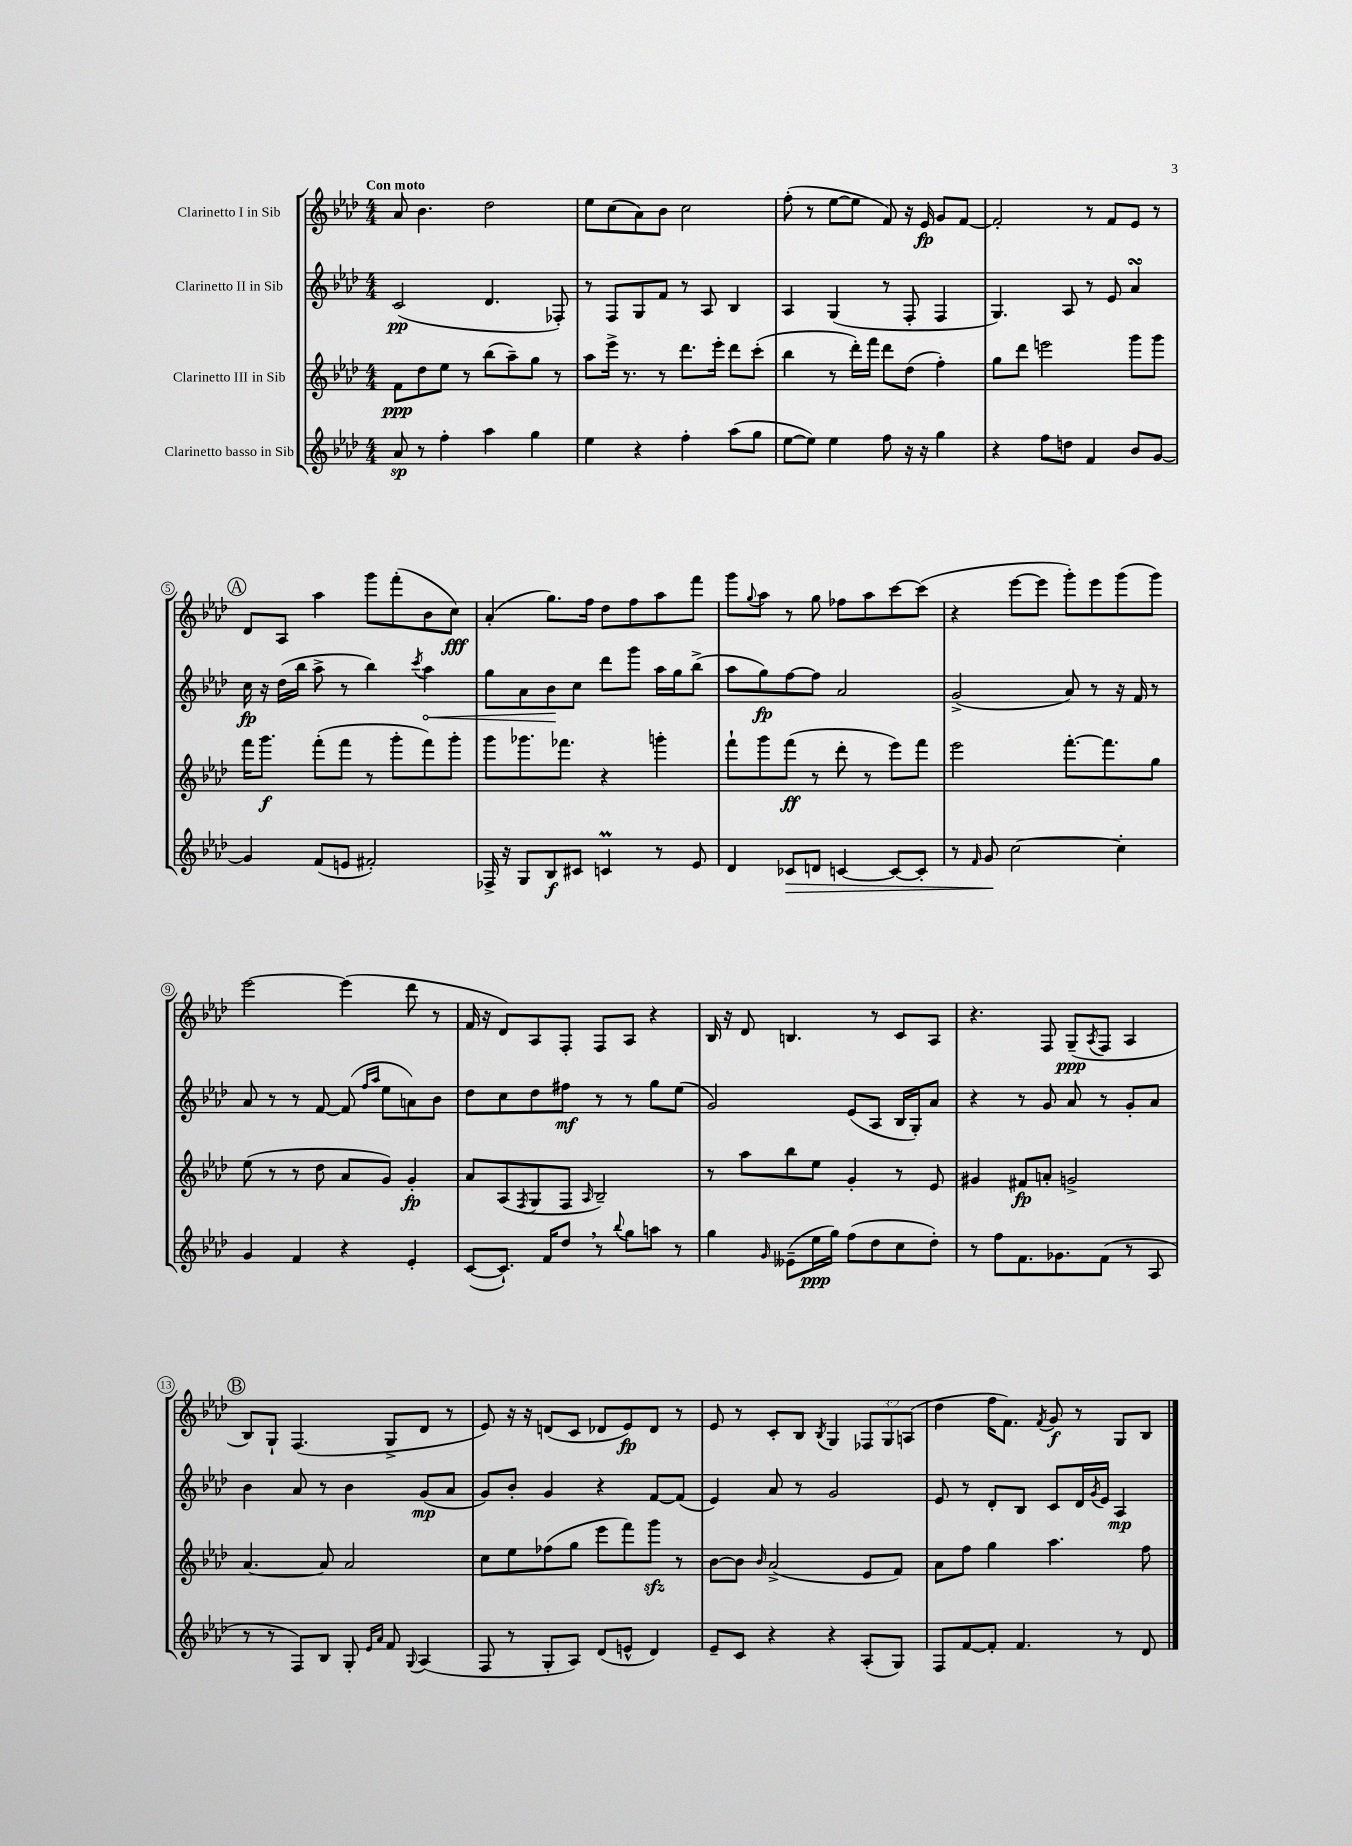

**kern	**kern	**kern	**kern
*staff4	*staff3	*staff2	*staff1
*clefG2	*clefG2	*clefG2	*clefG2
*k[b-e-a-d-]	*k[b-e-a-d-]	*k[b-e-a-d-]	*k[b-e-a-d-]
*M4/4	*M4/4	*M4/4	*M4/4
8a-/	8f\L	(2c/	8a-/
8r	8dd-\	.	4.b-\
4ff'\	8ee-\J	.	.
.	8r	.	.
4aa-\	(8bb-\L	4.d-/	2dd-\
.	8aa-~\)	.	.
4gg\	8gg\J	.	.
.	8r	8F-'/)	.
=	=	=	=
4ee-\	8aa-\L	8r	8ee-\L
.	16eee-^\Jk	8F/L	(8cc\
.	8.r	.	.
4r	.	8G/	8a-\)
.	8r	8f/J	8b-\J
4ff'\	8.ddd-\L	8r	2cc\
.	.	8A-/	.
.	16eee-'\Jk	.	.
(8aa-\L	8ddd-\L	4B-/	.
8gg\J	(8ccc'\J	.	.
=	=	=	=
[8ee-\L	4bb-\	4A-/	(8ff'\
8ee-\]J)	.	.	8r
4ee-\	8r	(4G/	[8ee-\L
.	16ddd-'\LL)	.	8ee-\]J
.	16fff\JJ	.	.
8ff\	8ddd-\L	8r	8f/)
16r	(8dd-\J	8F'/	16r
16r	.	.	16e-/
4gg\	4ff'\)	4F/	8g/L
.	.	.	[8f/J
=	=	=	=
4r	8gg\L	4.G/)	2f'/]
.	8ddd-\J	.	.
8ff\L	2eee\	.	.
8dd\J	.	8A-/	.
4f/	.	8r	8r
.	.	8e-/	8f/L
8b-/L	8ggg\L	4a-/	8e-/J
[8g/J	8ggg\J	.	8r
=	=	=	=
4g/]	16fff\LK	16cc\	8d-/L
.	8.ggg\J	16r	.
.	.	(16dd-\LL	8A-/J
.	.	16bb-\JJ	.
(8f/L	(8fff'\L	8aa-^\	4aa-\
8e/J	8fff\J	8r	.
2f#'/)	8r	4bb-\)	8ggg\L
.	8ggg'\L	.	(8fff'\
.	.	8qccc/	.
.	8fff\)	4aa-\	8b-\
.	8ggg'\J	.	8cc\J)
=	=	=	=
16F-^/	8ggg\L	8gg\L	(4a-'/
16r	.	.	.
8G/L	8.ggg-\	8a-\	.
8B-/	.	8b-\	8.gg\L)
.	8.fff-\J	.	.
8c#/J	.	8cc\J	.
.	.	.	16ff\Jk
4c/	4r	8ddd-\L	8dd-\L
.	.	8ggg\J	8ff\
8r	4ggg'\	16aa-\LL	8aa-\
.	.	16gg\J	.
8e-/	.	(8bb-^\J	8fff\J
=	=	=	=
4d-/	8fff`\L	8aa-\L	8ggg\L
.	.	.	8qqgg/
.	8ggg\	8gg\)	8aa-\J
8c-/L	(8fff\J	[8ff\	8r
8d/J	8r	8ff\]J	8gg\
[4c/	8ddd-'\	2a-/	8ff-\L
.	8r	.	8aa-\
8c/_L	8eee-\L)	.	[8ccc\
8c'/]J	8fff\J	.	(8ccc\]J
=	=	=	=
8r	2eee-\	(2g^/	4r
16qqf/	.	.	.
8g/	.	.	.
[2cc\	.	.	[8eee-\L
.	.	.	8eee-\]J
.	[8.fff'\L	8a-/)	8ggg'\L)
.	.	8r	8eee-\
.	8.fff\]	.	.
4cc'\]	.	16r	(8ggg\
.	.	16f/	.
.	8gg\J	8r	8ggg\J)
=	=	=	=
4g/	(8ee-\	8a-/	[2eee-\
.	8r	8r	.
4f/	8r	8r	.
.	8dd-\	[8f/	.
4r	8a-/L	(8f/]	(4eee-\]
.	.	16qqff/LL	.
.	.	16qqaa-/JJ	.
.	8g/J)	8ee-\L	.
4e-'/	4g'/	8a\)	8ddd-\
.	.	8b-\J	8r
=	=	=	=
([8c/L	8a-/L	8dd-\L	16f/
.	.	.	16r
8.c`/]J)	(8A-/	8cc\	8d-/L)
.	8qF/	.	.
.	8G/	8dd-\	8A-/
16f/LK	.	.	.
8dd-/J	8F/J	8ff#\J	8F'/J
.	16qqA-/	.	.
8r	2B-~/)	8r	8F/L
8qqbb-/	.	.	.
8gg\L	.	8r	8A-/J
8aa\J	.	8gg\L	4r
8r	.	(8ee-\J	.
=	=	=	=
4gg\	8r	2g/)	16B-/
.	.	.	16r
.	8aa-\L	.	8d-/
16qqg/	.	.	.
(8e--~\L	8bb-\	.	4.B/
16ee-\L	8ee-\J	.	.
16gg\JJ)	.	.	.
(8ff\L	4g'/	(8e-/L	.
8dd-\	.	8A-/J	8r
8cc\	8r	16B-/LL	8c/L
.	.	16G'/J)	.
8dd-'\J)	8e-/	8a-/J	8A-/J
=	=	=	=
8r	4g#/	4r	4.r
8ff\L	.	.	.
8.f\	8f#/L	8r	.
.	8a'/J	8g/	8F/
8.g-\	.	.	.
.	2g^/	8a-/	(8G~/L
.	.	.	8qA-/
(8f\J	.	8r	8F/J
8r	.	8g'/L	4A-/
8A-/	.	8a-/J	.
=	=	=	=
8r	[4.a-/	4b-\	8B-/L)
8r	.	.	8G`/J
8F/L)	.	8a-/	(4.F/
8B-/J	8a-/]	8r	.
8G'/	2a-/	4b-\	.
16qqe-/LL	.	.	.
16qqa-/JJ	.	.	.
8f/	.	.	8G^/L
8qqG/	.	.	.
(4A-/	.	(8g/L	8d-/J
.	.	8a-/J	8r
=	=	=	=
8F/	8cc\L	8g/L)	8e-/)
8r	8ee-\	8b-'/J	16r
.	.	.	16r
8G'/L	(8ff-\	4g/	(8d/L
8A-/J)	8gg\J	.	8c/J
(8d-/L	8eee-\L	4r	8d-/L
8e^^/J	8fff\)	.	8e-/)
4d-/)	8ggg\J	[8f/L	8d-/J
.	8r	(8f/]J	8r
=	=	=	=
8e-~/L	[8b-\L	4e-/)	8e-/
8c/J	8b-\]J	.	8r
.	16qqb-/	.	.
4r	(2a-^/	8a-/	8c'/L
.	.	8r	8B-/J
.	.	.	8qB-/
4r	.	2g/	4G/
(8A-'/L	8e-/L	.	12F-/L
.	.	.	12G/
8G/J)	8f/J)	.	.
.	.	.	(12A/J
=	=	=	=
8F/L	8a-\L	8e-/	4dd-\
[8f/	8ff\J	8r	.
8f'/]J	4gg\	8d-'/L	16ff\LK
.	.	.	8.f\J)
4.f/	.	8B-/J	.
.	.	.	8qf/
.	4.aa-\	8c/L	8g/
.	.	16d-/L	8r
.	.	8qg/	.
.	.	16e-/JJ	.
8r	.	4A-/	8G/L
8d-/	8ff\	.	8B-/J
==	==	==	==
*-	*-	*-	*-
